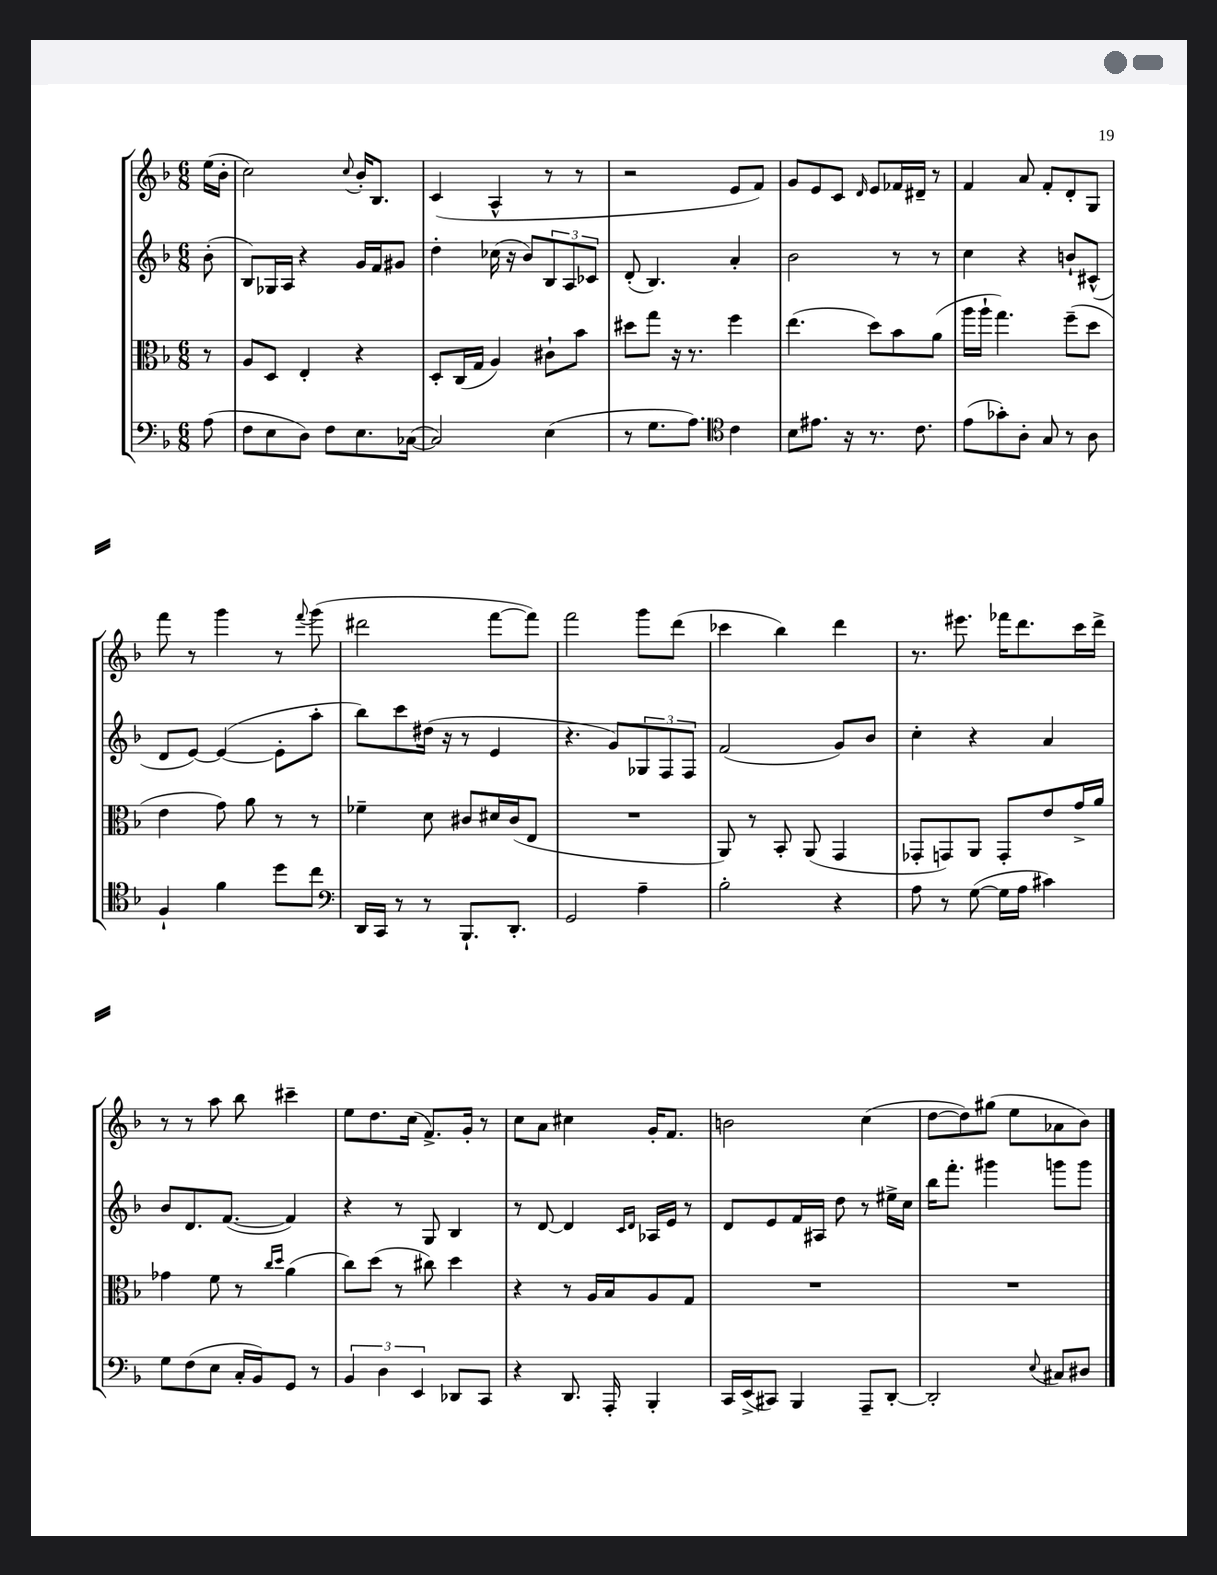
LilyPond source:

<<
\new StaffGroup <<
\new Staff = "s0" {
    \clef treble \key f \major \numericTimeSignature \time 6/8 \partial 8
    e''16( bes'16-. |
    c''2) \appoggiatura { c''8 } bes'16-. bes8. |
    c'4( a4-^ r8 r8 |
    r2 e'8 f'8) |
    g'8 e'8 c'8 \grace { d'16 } e'8 fes'16 dis'16-- r8 |
    f'4 a'8 f'8-. d'8-. g8 |
    f'''8 r8 g'''4 r8 \appoggiatura { f'''8 } g'''8( |
    dis'''2 f'''8~ f'''8) |
    f'''2 g'''8 d'''8( |
    ces'''4 bes''4) d'''4 |
    r8. eis'''8. fes'''16 d'''8. c'''16 d'''16-> |
    r8 r8 a''8 bes''8 cis'''4-- |
    e''8 d''8. c''16( f'8.->) g'16-. r8 |
    c''8 a'8 cis''4 g'16-. f'8. |
    b'2 c''4( |
    d''8~ d''8) gis''8( e''8 aes'8 bes'8) \bar "|." |
}
\new Staff = "s1" {
    \clef treble \key f \major \numericTimeSignature \time 6/8 \partial 8
    bes'8-.( |
    bes8) ges16 a16 r4 g'16 f'16 gis'8 |
    d''4-. ces''16( r16 bes'8) \tuplet 3/2 { bes8 a8 ces'8 } |
    d'8-.( bes4.) a'4-. |
    bes'2 r8 r8 |
    c''4 r4 b'8-! cis'8-^( |
    d'8 e'8~) e'4~( e'8-. a''8-. |
    bes''8) c'''8 dis''16( r16 r8 e'4 |
    r4. g'8) \tuplet 3/2 { ges8 f8 f8 } |
    f'2( g'8) bes'8 |
    c''4-. r4 a'4 |
    bes'8 d'8. f'8.~( f'4) |
    r4 r8 g8 bes4 |
    r8 d'8~ d'4 \grace { c'16 d'16 } aes16 e'16 r8 |
    d'8 e'8 f'16 ais16 d''8 r8 eis''16-> c''16 |
    bes''16 f'''8.-. gis'''4 g'''8 g'''8 \bar "|." |
}
\new Staff = "s2" {
    \clef alto \key f \major \numericTimeSignature \time 6/8 \partial 8
    r8 |
    a8 d8 e4-. r4 |
    d8-. c16( g16 a4) cis'8-! bes'8 |
    dis''8 g''8 r16 r8. f''4 |
    e''4.( d''8) bes'8 a'8( |
    a''16 a''16-! g''4.) f''8--( d''8 |
    e'4 g'8) a'8 r8 r8 |
    fes'4-- d'8 cis'8 dis'16 cis'16( e8 |
    R2. |
    a,8) r8 bes,8-. a,8( g,4 |
    ges,8-. g,8) a,8 g,8-. e'8 g'16-> a'16 |
    ges'4 f'8 r8 \grace { c''16 d''16 } a'4( |
    c''8) d''8( r8 cis''8) d''4 |
    r4 r8 a16 bes16 a8 g8 |
    R2. |
    R2. \bar "|." |
}
\new Staff = "s3" {
    \clef bass \key f \major \numericTimeSignature \time 6/8 \partial 8
    a8( |
    f8 e8 d8) f8 e8. ces16~( |
    ces2) e4( |
    r8 g8. a8.) \clef tenor c'4 |
    bes8 eis'8. r16 r8. c'8. |
    e'8( ges'8-.) a8-. g8 r8 a8 |
    f4-! f'4 d''8 c''8 |
    \clef bass d,16 c,16 r8 r8 bes,,8.-! d,8.-. |
    g,2 a4-- |
    bes2-. r4 |
    a8 r8 g8~( g16 a16 cis'4) |
    g8 f8( e8 c16-. bes,16) g,8 r8 |
    \tuplet 3/2 { bes,4 d4 e,4 } des,8 c,8 |
    r4 d,8. a,,16-. bes,,4-. |
    c,16 e,16->( cis,8) bes,,4 a,,8-- d,8~-. |
    d,2-. \appoggiatura { e8 } cis8 dis8 \bar "|." |
}
>>
>>
\layout { \context { \Score \remove "Bar_number_engraver" } }
